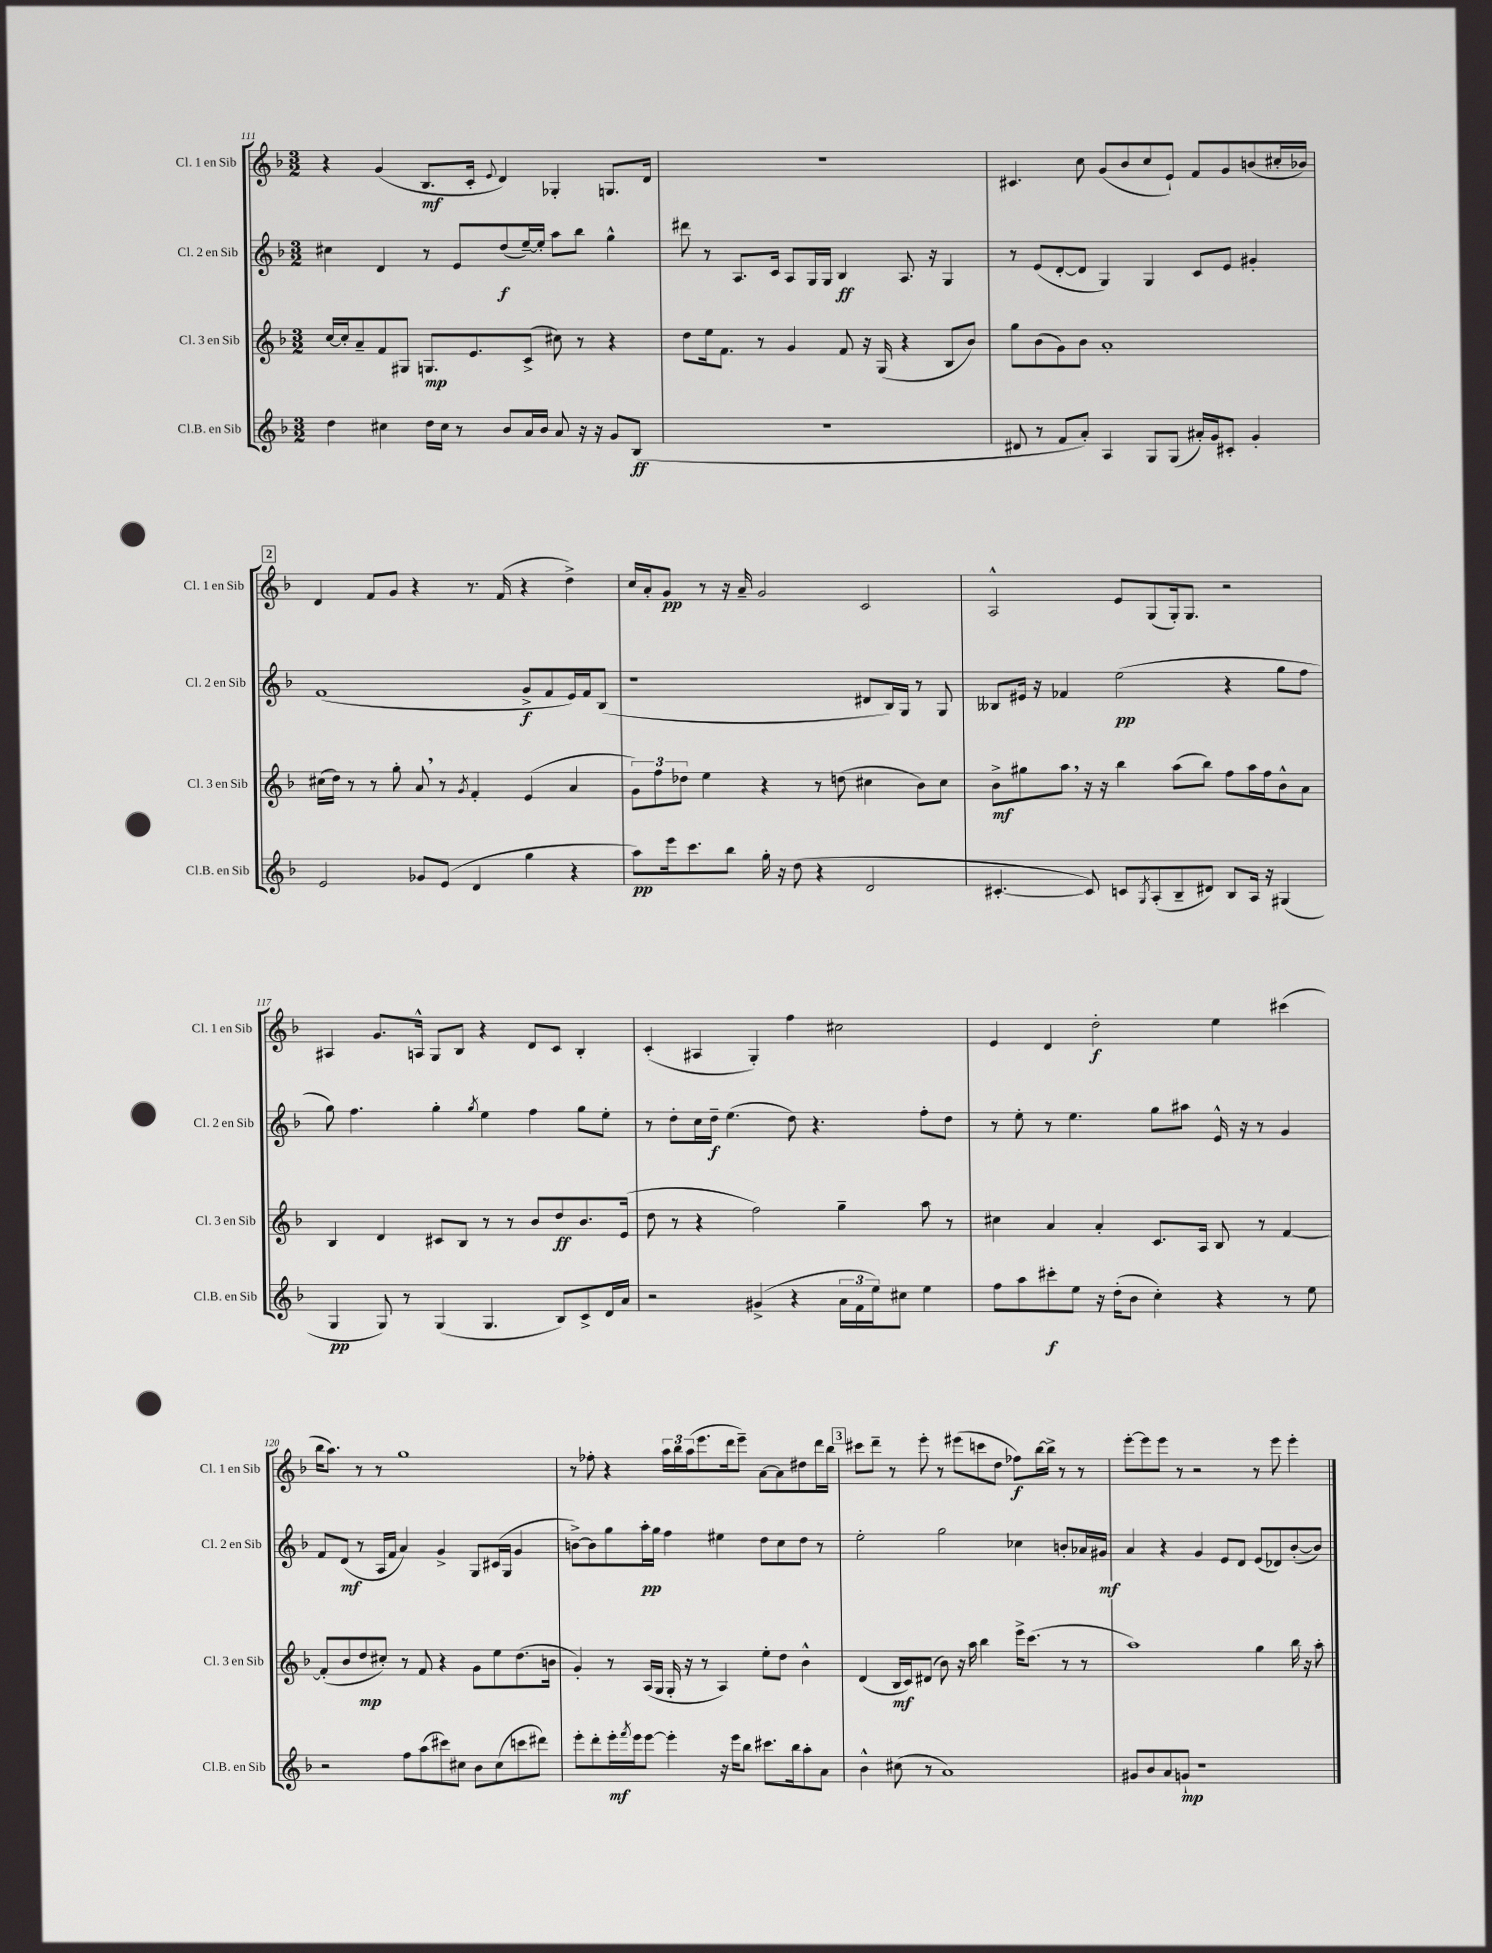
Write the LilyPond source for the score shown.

<<
\new StaffGroup <<
\new Staff = "s0" \with { instrumentName = "Cl. 1 en Sib" shortInstrumentName = "Cl. 1 en Sib" } {
    \clef treble \key f \major \numericTimeSignature \time 3/2
    r4 g'4( bes8.\mf c'16-. \appoggiatura { e'8 } d'4) ges4-. g8. d'16 |
    R1. |
    cis'4. c''8 g'8( bes'8 c''8 e'8-!) f'8 g'8 b'8( cis''16-. bes'16) |
    \mark \markup { \box "2" } d'4 f'8 g'8 r4 r8. f'16( r4 d''4->) |
    c''16 a'16-. g'8\pp r8 r16 a'16-- g'2 c'2 |
    a2-^ e'8 g8( g16-.) g8. r2 |
    ais4 g'8. a16-^ g8 bes8 r4 d'8 c'8 bes4-. |
    c'4-.( ais4 g4-.) f''4 cis''2 |
    e'4 d'4 d''2-.\f e''4 cis'''4( |
    bes''16 a''8.) r8 r8 g''1 |
    r8 fes''8-. r4 \tuplet 3/2 { a''16 bes''16 a''16( } e'''8. d'''16 e'''8--) a'8~ a'8 dis''8 d'''16 bes''16 |
    \mark \markup { \box "3" } cis'''8 d'''8-- r8 e'''8-. r8 eis'''8( c'''8 d''8 fes''8\f) bes''16~ bes''16-> r8 r8 |
    e'''8~-. e'''8 e'''8 r8 r2 r8 e'''8 e'''4-. \bar "|." |
}
\new Staff = "s1" \with { instrumentName = "Cl. 2 en Sib" shortInstrumentName = "Cl. 2 en Sib" } {
    \clef treble \key f \major \numericTimeSignature \time 3/2
    cis''4 d'4 r8 e'8 d''8\f( e''16~--) e''16-. a''8 bes''8 g''4-^ |
    dis'''8 r8 a8. c'16 a8 g16 g16 bes4\ff a8. r16 g4 |
    r8 e'8( d'8~-. d'8 g4) g4 c'8 e'8 gis'4-. |
    \mark \markup { \box "2" } f'1( g'8->\f f'8 e'16) f'16 bes8( |
    r1 dis'8 bes16) g16 r8 g8 |
    beses8 eis'16 r16 fes'4 e''2\pp( r4 g''8 f''8 |
    g''8) f''4. g''4-. \acciaccatura { g''8 } e''4 f''4 g''8 e''8-. |
    r8 d''8-. c''16 d''16--\f e''4.( d''8) r4. f''8-. d''8 |
    r8 e''8-. r8 e''4. g''8 ais''8 e'16-^ r16 r8 g'4 |
    f'8 d'8\mf( r8 a16 f'16 a'4) g'4-> g8 cis'16( g16 g'4 |
    b'8~->) b'8 g''8 a''16-.\pp g''16 f''4 eis''4 d''8 c''8 d''8 r8 |
    \mark \markup { \box "3" } e''2-. g''2 ces''4 b'8-. aes'16 gis'16\mf |
    a'4 r4 g'4 e'8 d'8 e'8( des'8) bes'8~-.( bes'8) \bar "|." |
}
\new Staff = "s2" \with { instrumentName = "Cl. 3 en Sib" shortInstrumentName = "Cl. 3 en Sib" } {
    \clef treble \key f \major \numericTimeSignature \time 3/2
    c''16~ c''16-. a'8-- f'8 gis8 g8.\mp e'8. c'8->( cis''8) r8 r4 |
    d''8 e''16 f'8. r8 g'4 f'8 r16 g16( r4 bes8 bes'8) |
    g''8 bes'8( g'8) bes'8 a'1-. |
    \mark \markup { \box "2" } cis''16( d''16) r8 r8 g''8-. a'8 \breathe r8 \acciaccatura { g'8 } f'4-. e'4( a'4 |
    \tuplet 3/2 { g'8) f''8 des''8 } e''4 r4 r8 d''8( cis''4 bes'8) cis''8 |
    bes'8->\mf gis''8 a''8 \breathe r16 r16 bes''4 a''8( bes''8) f''8 a''16 f''16 bes'8-^ a'8 |
    bes4 d'4 cis'8 bes8 r8 r8 bes'8 d''8\ff bes'8. e'16( |
    d''8 r8 r4 f''2) g''4-- a''8 r8 |
    cis''4 a'4 a'4-. c'8. a16 bes8 r8 f'4~ |
    f'8-.( bes'8 d''8\mp cis''8-.) r8 f'8 r4 g'8 e''8 d''8.( b'16 |
    g'4-.) r8 a16( g16 g16-. r16 r8 a4) e''8-. d''8 bes'4-^ |
    \mark \markup { \box "3" } d'4( bes16\mf c'16) dis'8( bes'8) r16 a''16 bes''4 e'''16-> c'''8.( r8 r8 |
    a''1) g''4 bes''16 r16 a''8-. \bar "|." |
}
\new Staff = "s3" \with { instrumentName = "Cl.B. en Sib" shortInstrumentName = "Cl.B. en Sib" } {
    \clef treble \key f \major \numericTimeSignature \time 3/2
    d''4 cis''4 d''16 cis''16 r8 bes'8 a'16 bes'16 a'8 r16 r16 g'8 bes8\ff( |
    R1. |
    dis'8 r8 f'8 a'8-.) a4 g8 g8( ais'16-.) g'16 cis'8-. g'4-. |
    \mark \markup { \box "2" } e'2 ges'8 e'8( d'4 g''4 r4 |
    a''8\pp) e'''16 c'''8. bes''8 g''16-. r16 d''8( r4 d'2 |
    cis'4.~-. cis'8) c'8 \acciaccatura { g8 } a8-.( bes8-- dis'8) bes8 a16 r16 gis4( |
    g4\pp g8) r8 g4( g4. bes8) c'8-> d'16 a'16 |
    r2 gis'4->( r4 \tuplet 3/2 { a'16 f'16 e''16) } cis''8 e''4 |
    f''8 a''8 cis'''8-.\f e''8 r16 d''16-.( bes'8 c''4-.) r4 r8 e''8 |
    r2 f''8 a''8( cis'''8) cis''8 bes'8 cis''8( c'''8 dis'''8) |
    e'''8-. d'''8-. e'''16-.\mf \acciaccatura { f'''8 } e'''16 e'''8~ e'''4-. r16 e'''16 bes''8 cis'''8. bes''16 a''8-. a'8 |
    \mark \markup { \box "3" } bes'4-^ cis''8( r8 a'1) |
    gis'8 bes'8 a'8 g'8-!\mp r1 \bar "|." |
}
>>
>>
\layout { \context { \Score currentBarNumber = #111 } }
